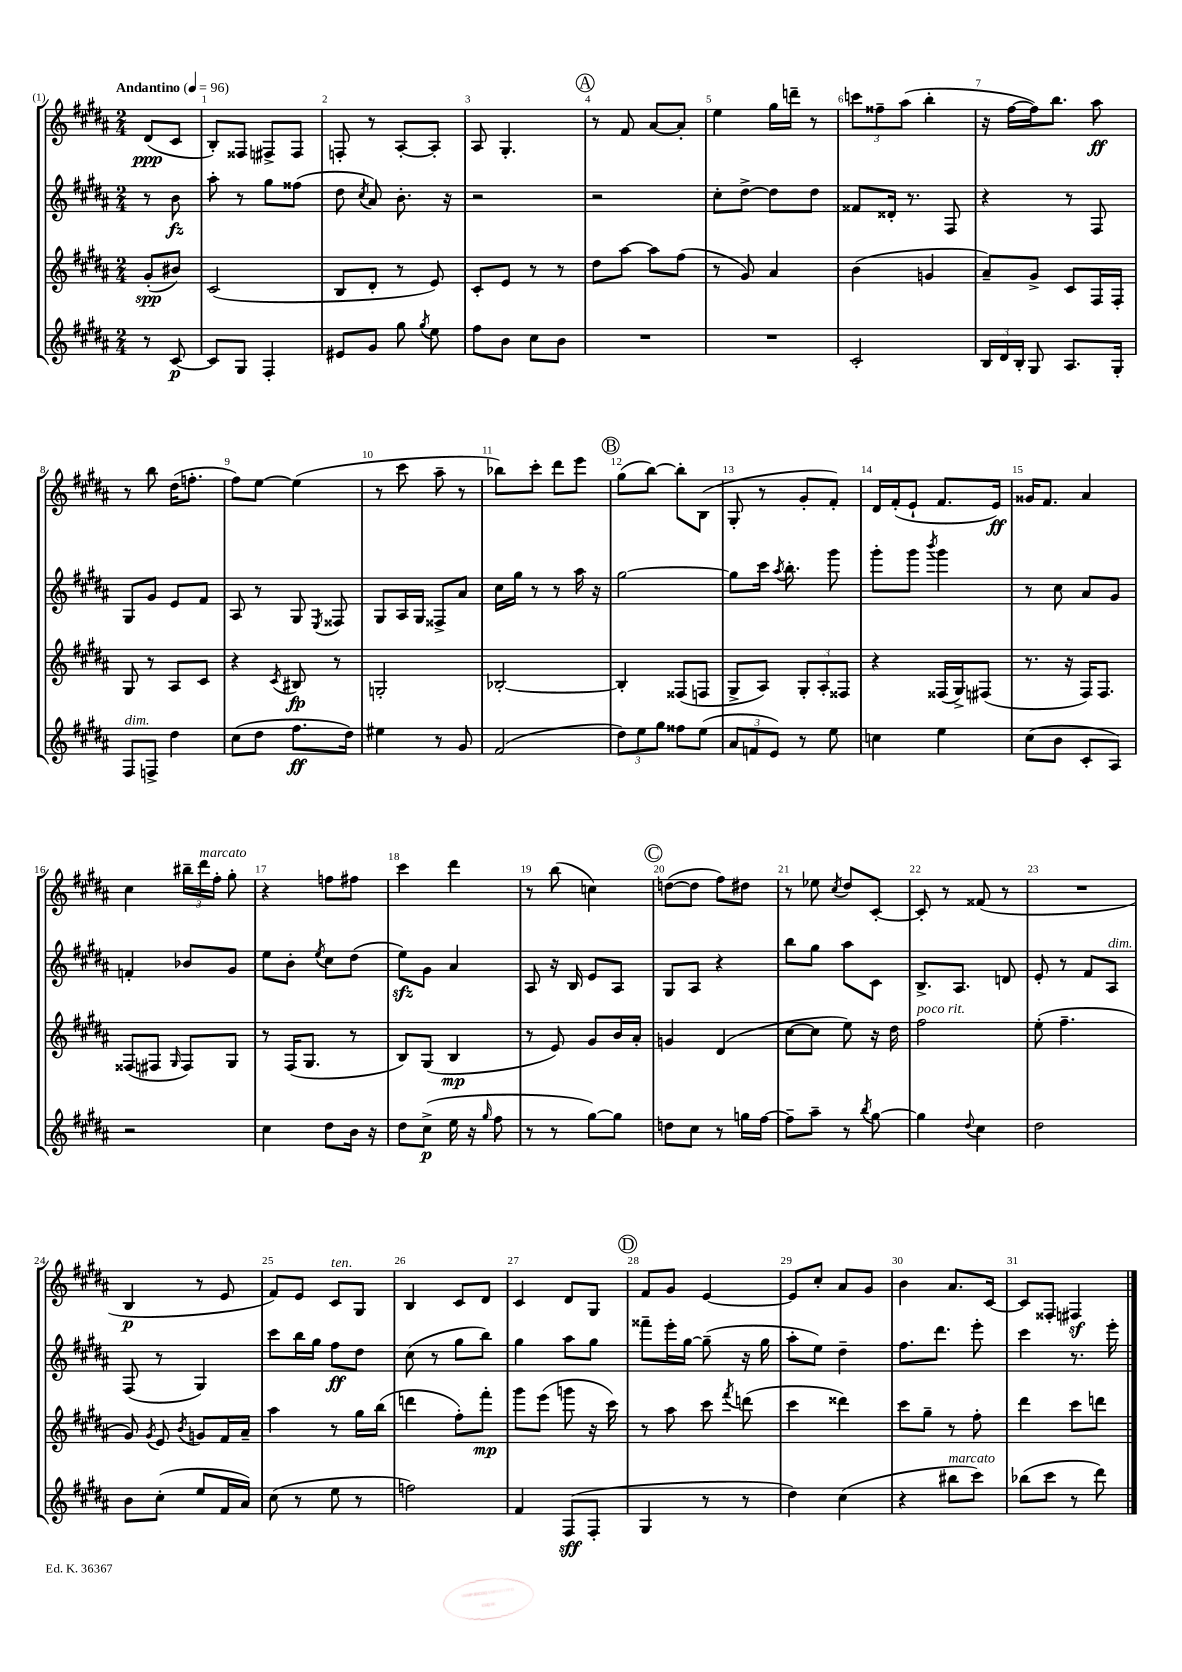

**kern	**dynam	**kern	**dynam	**kern	**dynam	**kern	**dynam
*part4	*part4	*part3	*part3	*part2	*part2	*part1	*part1
*staff4	*staff4	*staff3	*staff3	*staff2	*staff2	*staff1	*staff1
*clefG2	*	*clefG2	*	*clefG2	*	*clefG2	*
*k[f#c#g#d#a#]	*	*k[f#c#g#d#a#]	*	*k[f#c#g#d#a#]	*	*k[f#c#g#d#a#]	*
*M2/4	*	*M2/4	*	*M2/4	*	*M2/4	*
*MM96	*	*MM96	*	*MM96	*	*MM96	*
=	=	=	=	=	=	=	=
!	!	!	!	!	!	!LO:TX:a:B:t=Andantino	!
8r	.	(8g#'/L	spp	8r	.	(8d#/L	ppp
[8c#/	p	8b#X/J)	.	8b\	fz	8c#/J	.
=1	=1	=1	=1	=1	=1	=1	=1
8c#/L]	.	(2c#/	.	8aa#'\	.	8B'/L)	.
8G#/J	.	.	.	8r	.	8F##X/J	.
4F#'/	.	.	.	8gg#\L	.	8F#X^/L	.
.	.	.	.	(8ff##X\J	.	8F#/J	.
=2	=2	=2	=2	=2	=2	=2	=2
8e#X/L	.	8B/L	.	8dd#\	.	8Fn'/	.
.	.	.	.	8qcc#/	.	.	.
8g#/J	.	8d#'/J	.	8a#/)	.	8r	.
8gg#\	.	8r	.	8.b'\	.	[8A#'/L	.
8qgg#/	.	.	.	.	.	.	.
8ee\	.	8e/)	.	.	.	8A#'/J]	.
.	.	.	.	16r	.	.	.
=3	=3	=3	=3	=3	=3	=3	=3
8ff#\L	.	8c#'/L	.	2r	.	8A#/	.
8b\J	.	8e/J	.	.	.	4.G#'/	.
8cc#\L	.	8r	.	.	.	.	.
8b\J	.	8r	.	.	.	.	.
!!LO:REH:place=s1:t=A
=4	=4	=4	=4	=4	=4	=4	=4
2r	.	8dd#\L	.	2r	.	8r	.
.	.	[8aa#\J	.	.	.	8f#/	.
.	.	8aa#\L]	.	.	.	[8a#/L	.
.	.	(8ff#\J	.	.	.	8a#'/J]	.
=5	=5	=5	=5	=5	=5	=5	=5
2r	.	8r	.	8cc#'\L	.	4ee\	.
.	.	8g#/)	.	[8dd#^\J	.	.	.
.	.	4a#/	.	8dd#\L]	.	16gg#\LL	.
.	.	.	.	.	.	16dddn~\JJ	.
.	.	.	.	8dd#\J	.	8r	.
=6	=6	=6	=6	=6	=6	=6	=6
2c#'/	.	(4b\	.	8f##X/L	.	12cccn\L	.
.	.	.	.	.	.	12ff##X~\	.
.	.	.	.	16d##X'/Jk	.	.	.
.	.	.	.	.	.	(12aa#\J	.
.	.	.	.	8.r	.	.	.
.	.	4gn/	.	.	.	4bb'\	.
.	.	.	.	8F#/	.	.	.
=7	=7	=7	=7	=7	=7	=7	=7
24B/LL	.	8a#~/L)	.	4r	.	16r	.
24d#/	.	.	.	.	.	.	.
.	.	.	.	.	.	[16ff#\LL	.
24B'/JJ	.	.	.	.	.	.	.
8G#/	.	8g#^/J	.	.	.	16ff#\J])	.
.	.	.	.	.	.	8.bb\J	.
8.A#/L	.	8c#/L	.	8r	.	.	.
.	.	16F#/L	.	8F#/	.	8aa#\	ff
16G#'/Jk	.	16F#'/JJ	.	.	.	.	.
!!LO:LB:g=z
=8	=8	=8	=8	=8	=8	=8	=8
!LO:TX:a:i:t=dim.	!	!	!	!	!	!	!
8F#/L	.	8G#/	.	8G#/L	.	8r	.
8Fn^/J	.	8r	.	8g#/J	.	8bb\	.
4dd#\	.	8A#/L	.	8e/L	.	(16dd#\KL	.
.	.	.	.	.	.	8.ffn'\J	.
.	.	8c#/J	.	8f#/J	.	.	.
=9	=9	=9	=9	=9	=9	=9	=9
(8cc#\L	.	4r	.	8A#/	.	8ff#\L)	.
8dd#\J	.	.	.	8r	.	[8ee\J	.
.	.	8qc#/	.	.	.	.	.
8.ff#\L	ff	8B#X/	fp	8G#/	.	(4ee\]	.
.	.	.	.	8qE/	.	.	.
.	.	8r	.	8F##X/	.	.	.
16dd#\Jk)	.	.	.	.	.	.	.
=10	=10	=10	=10	=10	=10	=10	=10
4ee#X\	.	2Gn'/	.	8G#/L	.	8r	.
.	.	.	.	16A#/L	.	8ccc#\	.
.	.	.	.	16G#/JJ	.	.	.
8r	.	.	.	8F##X^/L	.	8aa#~\	.
8g#/	.	.	.	8a#/J	.	8r	.
=11	=11	=11	=11	=11	=11	=11	=11
(2f#/	.	[2B-X'/	.	16cc#\LL	.	8bb-X\L)	.
.	.	.	.	16gg#\JJ	.	.	.
.	.	.	.	8r	.	8ccc#'\J	.
.	.	.	.	8r	.	8ddd#\L	.
.	.	.	.	16aa#\	.	8eee\J	.
.	.	.	.	16r	.	.	.
!!LO:REH:place=s1:t=B
=12	=12	=12	=12	=12	=12	=12	=12
12dd#\L)	.	4B-'/]	.	[2gg#\	.	(8gg#\L	.
12ee\	.	.	.	.	.	.	.
.	.	.	.	.	.	[8bb\J)	.
12gg#\J	.	.	.	.	.	.	.
8ff##X\L	.	(8F##X/L	.	.	.	8bb'\L]	.
(8ee\J	.	8Fn/J	.	.	.	(8B\J	.
=13	=13	=13	=13	=13	=13	=13	=13
12a#/L	.	8G#^/L	.	8gg#\L]	.	8G#'/	.
12fn/	.	.	.	.	.	.	.
.	.	8A#/J)	.	16ccc#\Jk	.	8r	.
12e/J)	.	.	.	.	.	.	.
.	.	.	.	8qaa#/	.	.	.
.	.	.	.	8.bb'\	.	.	.
8r	.	12G#'/L	.	.	.	8g#'/L	.
.	.	12A#'/	.	.	.	.	.
8ee\	.	.	.	8ggg#\	.	8f#'/J)	.
.	.	12F##X/J	.	.	.	.	.
=14	=14	=14	=14	=14	=14	=14	=14
4ccn\	.	4r	.	8ggg#'\L	.	16d#/LL	.
.	.	.	.	.	.	(16f#'/J	.
.	.	.	.	8ggg#\J	.	8e`/J	.
.	.	.	.	8qbbb/	.	.	.
4ee\	.	(16F##X/LL	.	4ggg#\	.	8.f#/L	.
.	.	16G#^/J)	.	.	.	.	.
.	.	(8F#X/J	.	.	.	.	.
.	.	.	.	.	.	16e/Jk)	ff
=15	=15	=15	=15	=15	=15	=15	=15
(8cc#\L	.	8.r	.	8r	.	16g##X/KL	.
.	.	.	.	.	.	8.f#/J	.
8b\J	.	.	.	8cc#\	.	.	.
.	.	16r	.	.	.	.	.
8c#'/L	.	16F#/KL)	.	8a#/L	.	4a#/	.
.	.	8.F#/J	.	.	.	.	.
8A#/J)	.	.	.	8g#/J	.	.	.
!!LO:LB:g=z
=16	=16	=16	=16	=16	=16	=16	=16
2r	.	(8F##X/L	.	4fn'/	.	4cc#\	.
.	.	8F#X/J	.	.	.	.	.
.	.	16qqG#/	.	.	.	.	.
.	.	8F#/L)	.	8b-X/L	.	24bb#X~\LL	.
!	!	!	!	!	!	!LO:TX:a:i:t=marcato	!
.	.	.	.	.	.	24ddd#\	.
.	.	.	.	.	.	24ff#'\JJ	.
.	.	8G#/J	.	8g#/J	.	8gg#'\	.
=17	=17	=17	=17	=17	=17	=17	=17
4cc#\	.	8r	.	8ee\L	.	4r	.
.	.	(16F#/KL	.	8b'\J	.	.	.
.	.	8.G#/J	.	.	.	.	.
.	.	.	.	8qee/	.	.	.
8dd#\L	.	.	.	8cc#\L	.	8ffn\L	.
16b\Jk	.	8r	.	(8dd#\J	.	8ff#X\J	.
16r	.	.	.	.	.	.	.
=18	=18	=18	=18	=18	=18	=18	=18
8dd#\L	.	8B/L)	.	8eezz\L)	.	4ccc#\	.
(8cc#^\J	p	(8G#/J	.	8g#\J	.	.	.
16ee\	.	4B/	mp	4a#/	.	4ddd#\	.
16r	.	.	.	.	.	.	.
16qqgg#/	.	.	.	.	.	.	.
8ff#\	.	.	.	.	.	.	.
=19	=19	=19	=19	=19	=19	=19	=19
8r	.	8r	.	8A#/	.	8r	.
8r	.	8e/)	.	16r	.	(8bb\	.
.	.	.	.	16B/	.	.	.
[8gg#\L)	.	8g#/L	.	8e/L	.	4ccn\)	.
8gg#\J]	.	16b/L	.	8A#/J	.	.	.
.	.	16a#'/JJ	.	.	.	.	.
!!LO:REH:place=s1:t=C
=20	=20	=20	=20	=20	=20	=20	=20
8ddn\L	.	4gn/	.	8G#/L	.	([8ddn\L	.
8cc#\J	.	.	.	8A#/J	.	8dd\J]	.
8r	.	(4d#/	.	4r	.	8ff#\L)	.
16ggn\LL	.	.	.	.	.	8dd#X\J	.
[16ff#\JJ	.	.	.	.	.	.	.
=21	=21	=21	=21	=21	=21	=21	=21
8ff#~\L]	.	[8cc#\L	.	8bb\L	.	8r	.
8aa#~\J	.	8cc#\J]	.	8gg#\J	.	8ee-X\	.
.	.	.	.	.	.	8qcc#/	.
8r	.	8ee\)	.	8aa#\L	.	8dd#/L	.
8qbb/	.	.	.	.	.	.	.
[8gg#\	.	16r	.	8c#\J	.	[8c#'/J	.
.	.	16dd#\	.	.	.	.	.
=22	=22	=22	=22	=22	=22	=22	=22
!	!	!LO:TX:a:i:t=poco rit.	!	!	!	!	!
4gg#\]	.	2ff#\	.	8.B^/L	.	8c#'/]	.
.	.	.	.	.	.	8r	.
.	.	.	.	8.A#/J	.	.	.
8qqdd#/	.	.	.	.	.	.	.
4cc#\	.	.	.	.	.	(8f##X/	.
.	.	.	.	8dn/	.	8r	.
=23	=23	=23	=23	=23	=23	=23	=23
2dd#\	.	(8ee'\	.	8e'/	.	2r	.
.	.	4.ff#~\	.	8r	.	.	.
.	.	.	.	8f#/L	.	.	.
!	!	!	!	!LO:TX:a:i:t=dim.	!	!	!
.	.	.	.	8A#/J	.	.	.
!!LO:LB:g=z
=24	=24	=24	=24	=24	=24	=24	=24
8b\L	.	8g#/)	.	(8F#/	.	4B/	p
.	.	8qg#/	.	.	.	.	.
(8cc#'\J	.	8e/	.	8r	.	.	.
.	.	8qb/	.	.	.	.	.
8ee/L	.	8gn/L	.	4G#/)	.	8r	.
16f#/L	.	16f#/L	.	.	.	8e/	.
16a#/JJ)	.	16a#~/JJ	.	.	.	.	.
=25	=25	=25	=25	=25	=25	=25	=25
(8cc#\	.	4aa#\	.	8ccc#\L	.	8f#/L)	.
8r	.	.	.	16bb\L	.	8e/J	.
.	.	.	.	16gg#\JJ	.	.	.
!	!	!	!	!	!	!LO:TX:a:i:t=ten.	!
8ee\	.	8r	.	8ff#\L	ff	8c#/L	.
8r	.	16gg#\LL	.	8dd#\J	.	8G#/J	.
.	.	(16bb\JJ	.	.	.	.	.
=26	=26	=26	=26	=26	=26	=26	=26
2ffn\)	.	4dddn\	.	(8cc#\	.	4B/	.
.	.	.	.	8r	.	.	.
.	.	8ff#'\L)	.	8gg#\L	.	8c#/L	.
.	.	8fff#'\J	mp	8bb\J)	.	8d#/J	.
=27	=27	=27	=27	=27	=27	=27	=27
4f#/	.	8ggg#\L	.	4gg#\	.	4c#/	.
.	.	(8eee\J	.	.	.	.	.
(8F#/L	sff	8gggn\	.	8aa#\L	.	8d#/L	.
8F#'/J	.	16r	.	8gg#\J	.	8G#/J	.
.	.	16ccc#\)	.	.	.	.	.
!!LO:REH:place=s1:t=D
=28	=28	=28	=28	=28	=28	=28	=28
4G#/	.	8r	.	8fff##X~\L	.	8f#/L	.
.	.	8aa#\	.	16eee'\L	.	8g#/J	.
.	.	.	.	[16gg#\JJ	.	.	.
8r	.	8ccc#\	.	(8gg#~\]	.	[4e/	.
.	.	8qfff#/	.	.	.	.	.
8r	.	(8dddn\	.	16r	.	.	.
.	.	.	.	16gg#\	.	.	.
=29	=29	=29	=29	=29	=29	=29	=29
4dd#\)	.	4ccc#\	.	8aa#'\L	.	8e/L]	.
.	.	.	.	8ee\J)	.	8cc#'/J	.
(4cc#\	.	4ddd##X\)	.	4dd#~\	.	8a#/L	.
.	.	.	.	.	.	8g#/J	.
=30	=30	=30	=30	=30	=30	=30	=30
4r	.	8ccc#\L	.	8.ff#\L	.	4b\	.
.	.	8gg#~\J	.	.	.	.	.
.	.	.	.	8.ddd#\J	.	.	.
!LO:TX:a:i:t=marcato	!	!	!	!	!	!	!
8bb#X\L	.	8r	.	.	.	8.a#/L	.
8ccc#\J)	.	8ff#'\	.	8eee'\	.	.	.
.	.	.	.	.	.	[16c#/Jk	.
=31	=31	=31	=31	=31	=31	=31	=31
(8bb-X\L	.	4ddd#\	.	4ccc#\	.	8c#/L]	.
8ccc#\J	.	.	.	.	.	8F##X'/J	.
8r	.	8ccc#\L	.	8.r	.	4F#Xz/	.
8ddd#\)	.	8dddn\J	.	.	.	.	.
.	.	.	.	16eee'\	.	.	.
==	==	==	==	==	==	==	==
*-	*-	*-	*-	*-	*-	*-	*-
